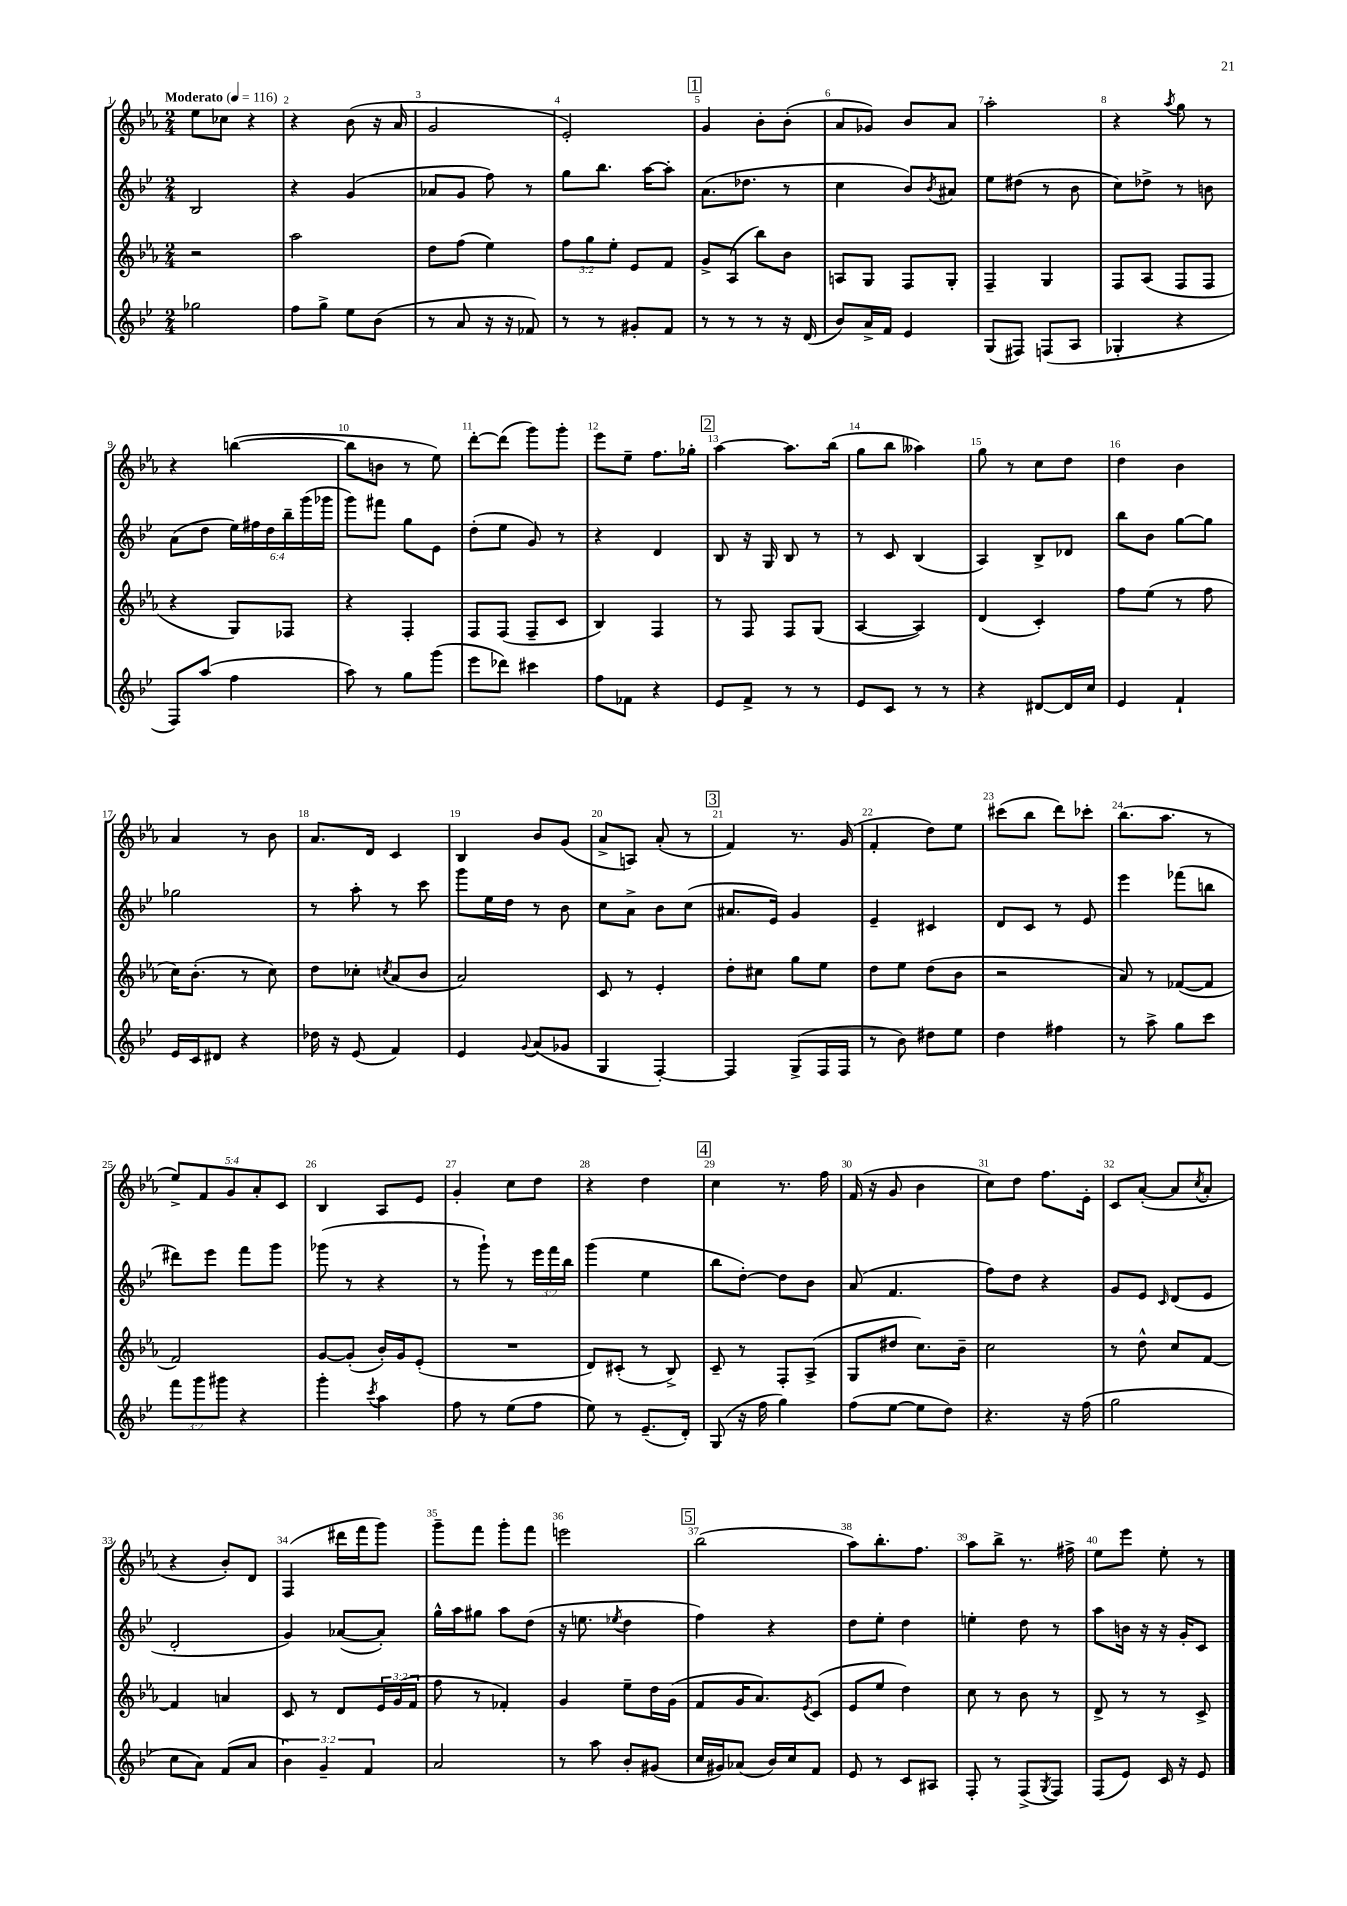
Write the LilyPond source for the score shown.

<<
\new StaffGroup <<
\new Staff = "s0" {
    \clef treble \key ees \major \numericTimeSignature \time 2/4 \override Staff.TupletNumber.text = #tuplet-number::calc-fraction-text \tempo "Moderato" 4 = 116
    ees''8 ces''8 r4 |
    r4 bes'8( r16 aes'16 |
    g'2 |
    ees'2-.) |
    \mark \markup { \box "1" } g'4 bes'8-. bes'8-.( |
    aes'8 ges'8) bes'8 aes'8 |
    aes''2-. |
    r4 \acciaccatura { aes''8 } g''8 r8 |
    r4 b''4~( |
    b''8 b'8 r8 ees''8) |
    d'''8~-. d'''8( g'''8) g'''8-. |
    ees'''8 ees''8-- f''8. ges''16-. |
    \mark \markup { \box "2" } aes''4~ aes''8. bes''16( |
    g''8 bes''8 aeses''4) |
    g''8 r8 c''8 d''8 |
    d''4 bes'4 |
    aes'4 r8 bes'8 |
    aes'8. d'16 c'4 |
    bes4 bes'8 g'8( |
    aes'8-> a8) aes'8-.( r8 |
    \mark \markup { \box "3" } f'4) r8. g'16( |
    f'4-. d''8) ees''8 |
    cis'''8( bes''8 d'''8) ces'''8-. |
    bes''8.( aes''8. r8 |
    \tuplet 5/4 { ees''8->) f'8 g'8 aes'8-. c'8 } |
    bes4 aes8 ees'8 |
    g'4-. c''8 d''8 |
    r4 d''4 |
    \mark \markup { \box "4" } c''4 r8. f''16 |
    f'16( r16 g'8 bes'4 |
    c''8) d''8 f''8. ees'16-. |
    c'8 aes'8~-.( aes'8 \acciaccatura { c''8 } aes'8-. |
    r4 bes'8-.) d'8 |
    f4( dis'''16 f'''16 g'''8) |
    g'''8-- f'''8 g'''8-. f'''8 |
    e'''2 |
    \mark \markup { \box "5" } bes''2( |
    aes''8) bes''8.-. f''8. |
    aes''8 bes''8-> r8. fis''16-> |
    ees''8 ees'''8 ees''8-. r8 \bar "|." |
}
\new Staff = "s1" {
    \clef treble \key bes \major \numericTimeSignature \time 2/4 \override Staff.TupletNumber.text = #tuplet-number::calc-fraction-text
    bes2 |
    r4 g'4( |
    aes'8 g'8 f''8) r8 |
    g''8 bes''8. a''16~ a''8-. |
    \mark \markup { \box "1" } a'8.( des''8. r8 |
    c''4 bes'8) \acciaccatura { bes'8 } ais'8 |
    ees''8 dis''8( r8 bes'8 |
    c''8) des''8-> r8 b'8 |
    a'8( d''8 \tuplet 6/4 { ees''16) fis''16 d''16 bes''16-- g'''16( ges'''16 } |
    g'''8) fis'''8 g''8 ees'8 |
    d''8-.( ees''8 g'8) r8 |
    r4 d'4 |
    \mark \markup { \box "2" } bes8 r16 g16 bes8 r8 |
    r8 c'8 bes4( |
    a4) bes8-> des'8 |
    bes''8 bes'8 g''8~ g''8 |
    ges''2 |
    r8 a''8-. r8 c'''8 |
    g'''8 ees''16 d''16 r8 bes'8 |
    c''8 a'8-> bes'8 c''8( |
    \mark \markup { \box "3" } ais'8. ees'16) g'4 |
    ees'4-- cis'4 |
    d'8 c'8 r8 ees'8 |
    ees'''4 fes'''8( b''8 |
    dis'''8) ees'''8 f'''8 g'''8 |
    ges'''8( r8 r4 |
    r8 g'''8-!) r8 \tuplet 3/2 { ees'''16 f'''16 bes''16 } |
    g'''4( ees''4 |
    \mark \markup { \box "4" } bes''8 d''8~-.) d''8 bes'8 |
    a'8( f'4. |
    f''8) d''8 r4 |
    g'8 ees'8 \grace { c'16 } d'8( ees'8 |
    d'2-. |
    g'4) aes'8~( aes'8-.) |
    g''16-^ a''16 gis''8 a''8 d''8( |
    r16 e''8. \acciaccatura { ees''8 } d''4 |
    \mark \markup { \box "5" } f''4) r4 |
    d''8 ees''8-. d''4 |
    e''4-. d''8 r8 |
    a''8 b'16 r16 r16 g'16-. c'8 \bar "|." |
}
\new Staff = "s2" {
    \clef treble \key ees \major \numericTimeSignature \time 2/4 \override Staff.TupletNumber.text = #tuplet-number::calc-fraction-text
    r2 |
    aes''2 |
    d''8 f''8( ees''4) |
    \tuplet 3/2 { f''8 g''8 ees''8-. } ees'8 f'8 |
    \mark \markup { \box "1" } g'8-> aes8( bes''8) bes'8 |
    a8 g8 f8 g8-. |
    f4-- g4 |
    f8 aes8( f8 f8 |
    r4 g8) fes8 |
    r4 f4-. |
    f8 f8( f8-- c'8 |
    bes4) f4 |
    \mark \markup { \box "2" } r8 f8 f8 g8( |
    aes4~ aes4) |
    d'4( c'4-.) |
    f''8 ees''8( r8 f''8 |
    c''16) bes'8.-.( r8 c''8) |
    d''8 ces''8-. \acciaccatura { c''8 } aes'8( bes'8 |
    aes'2) |
    c'8 r8 ees'4-. |
    \mark \markup { \box "3" } d''8-. cis''8 g''8 ees''8 |
    d''8 ees''8 d''8( bes'8 |
    r2 |
    aes'8) r8 fes'8~( fes'8 |
    f'2) |
    g'8~ g'8-.( bes'16-.) g'16 ees'8-.( |
    R2 |
    d'8) cis'8-.( r8 bes8->) |
    \mark \markup { \box "4" } c'8-- r8 f8-. aes8->( |
    g8 dis''8 c''8.) bes'16-- |
    c''2 |
    r8 d''8-^ c''8 f'8~ |
    f'4 a'4 |
    c'8 r8 d'8 \tuplet 3/2 { ees'16 g'16( f'16 } |
    f''8 r8 fes'4-.) |
    g'4 ees''8-- d''16 g'16( |
    \mark \markup { \box "5" } f'8 g'16 aes'8.) \acciaccatura { ees'8 } c'8( |
    ees'8 ees''8 d''4) |
    c''8 r8 bes'8 r8 |
    d'8-> r8 r8 c'8-> \bar "|." |
}
\new Staff = "s3" {
    \clef treble \key bes \major \numericTimeSignature \time 2/4 \override Staff.TupletNumber.text = #tuplet-number::calc-fraction-text
    ges''2 |
    f''8 g''8-> ees''8 bes'8( |
    r8 a'8 r16 r16 fes'8) |
    r8 r8 gis'8-. f'8 |
    \mark \markup { \box "1" } r8 r8 r8 r16 d'16( |
    bes'8) a'16-> f'16 ees'4 |
    g8( fis8) f8( a8 |
    ges4-. r4 |
    f8) a''8( f''4 |
    a''8) r8 g''8 g'''8( |
    ees'''8 des'''8) cis'''4 |
    f''8 fes'8 r4 |
    \mark \markup { \box "2" } ees'8 f'8-> r8 r8 |
    ees'8 c'8 r8 r8 |
    r4 dis'8~ dis'16 c''16 |
    ees'4 f'4-! |
    ees'16 c'16 dis'8 r4 |
    des''16 r16 ees'8( f'4) |
    ees'4 \appoggiatura { g'8 } a'8( ges'8 |
    g4 f4~-.) |
    \mark \markup { \box "3" } f4 g8->( f16 f16 |
    r8 bes'8) dis''8 ees''8 |
    d''4 fis''4 |
    r8 a''8-> g''8 c'''8 |
    \tuplet 3/2 { f'''8 g'''8 gis'''8 } r4 |
    g'''4-. \acciaccatura { c'''8 } a''4 |
    f''8 r8 ees''8( f''8 |
    ees''8) r8 ees'8.--( d'16-.) |
    \mark \markup { \box "4" } g8( r16 f''16 g''4) |
    f''8( ees''8~ ees''8 d''8) |
    r4. r16 f''16( |
    g''2 |
    c''8 a'8) f'8( a'8 |
    \tuplet 3/2 { bes'4) g'4-- f'4 } |
    a'2 |
    r8 a''8 bes'8-. gis'8( |
    \mark \markup { \box "5" } c''16 gis'16) aes'8( bes'16) c''16 f'8 |
    ees'8 r8 c'8 ais8 |
    f8-. r8 f8->( \acciaccatura { g8 } f8) |
    f8( ees'8) c'16 r16 ees'8 \bar "|." |
}
>>
>>
\layout { \context { \Score \override BarNumber.break-visibility = ##(#f #t #t) barNumberVisibility = #all-bar-numbers-visible } }
